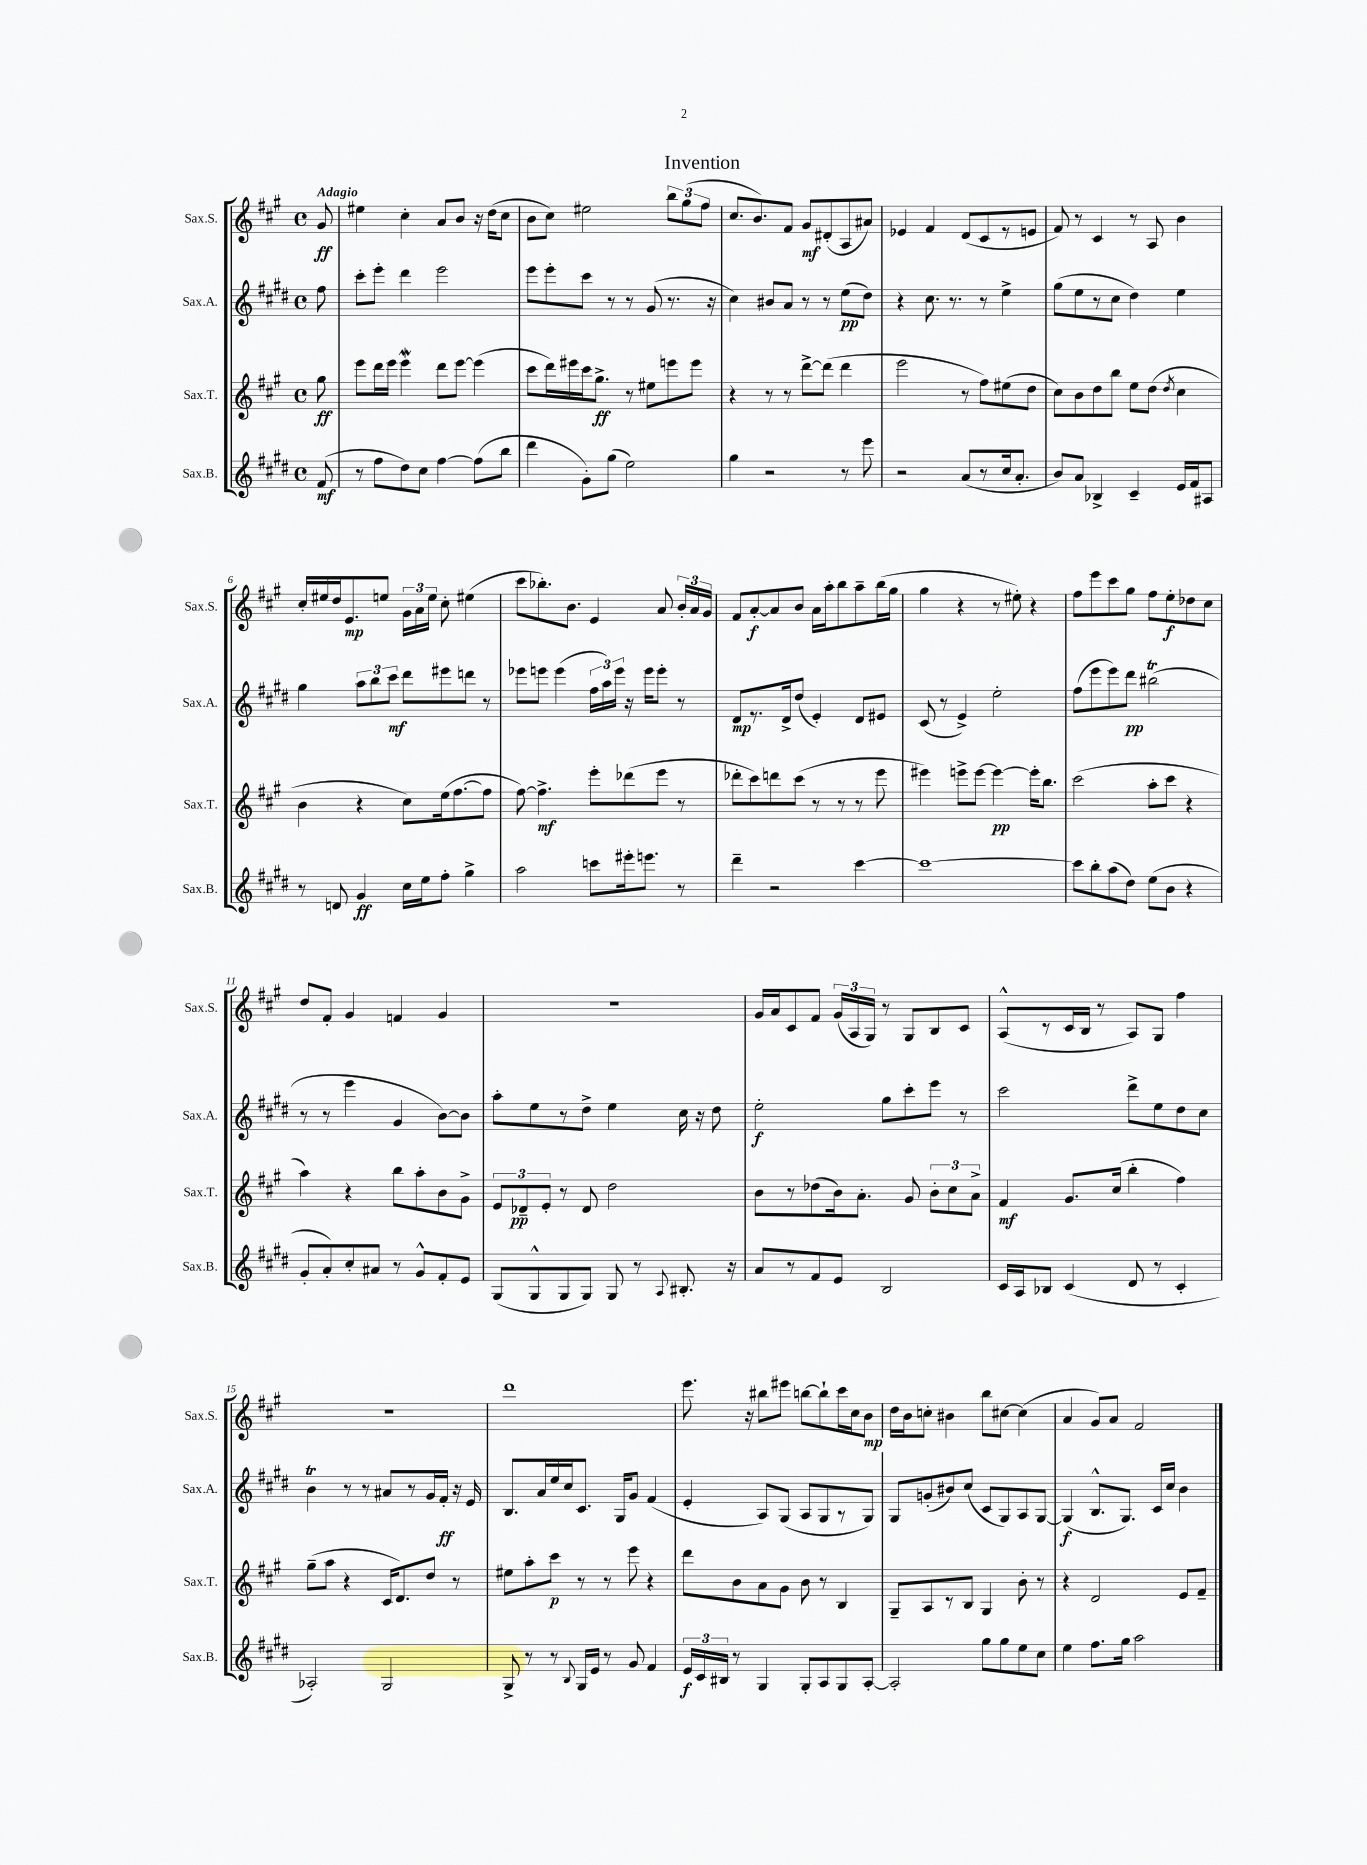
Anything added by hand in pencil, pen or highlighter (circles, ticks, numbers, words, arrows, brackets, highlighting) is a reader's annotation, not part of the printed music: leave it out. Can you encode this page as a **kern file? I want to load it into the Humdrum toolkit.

**kern	**dynam	**kern	**dynam	**kern	**dynam	**kern	**dynam
*part4	*part4	*part3	*part3	*part2	*part2	*part1	*part1
*staff4	*staff4	*staff3	*staff3	*staff2	*staff2	*staff1	*staff1
*I"Sax.B.	*	*I"Sax.T.	*	*I"Sax.A.	*	*I"Sax.S.	*
*I'Sax.B.	*	*I'Sax.T.	*	*I'Sax.A.	*	*I'Sax.S.	*
*clefG2	*	*clefG2	*	*clefG2	*	*clefG2	*
*k[f#c#g#d#]	*	*k[f#c#g#]	*	*k[f#c#g#d#]	*	*k[f#c#g#]	*
*M4/4	*	*M4/4	*	*M4/4	*	*M4/4	*
*met(c)	*	*met(c)	*	*met(c)	*	*met(c)	*
=	=	=	=	=	=	=	=
!	!	!	!	!	!	!LO:TX:a:B:t=Adagio	!
(8f#/	mf	8gg#\	ff	8ff#\	.	8g#/	ff
=1	=1	=1	=1	=1	=1	=1	=1
8r	.	8eee\L	.	8ccc#'\L	.	4ee#X\	.
8ff#\L	.	16ddd\L	.	8eee'\J	.	.	.
.	.	16eee\JJ	.	.	.	.	.
8dd#\)	.	4eeeW\	.	4ddd#\	.	4cc#'\	.
8cc#\J	.	.	.	.	.	.	.
[4ff#\	.	8ddd\L	.	2eee\	.	8a/L	.
.	.	[8eee\J	.	.	.	8b/J	.
(8ff#\L]	.	(4eee\]	.	.	.	16r	.
.	.	.	.	.	.	(16dd\KL	.
8bb\J	.	.	.	.	.	8cc#\J	.
=2	=2	=2	=2	=2	=2	=2	=2
4ddd#\	.	8ccc#\L	.	8eee\L	.	8b\L	.
.	.	16ddd\L)	.	8eee'\	.	8cc#\J)	.
.	.	16eee#X\	.	.	.	.	.
8g#'\L)	.	16ccc#\J	.	8ccc#\J	.	2ee#X\	.
.	.	8.gg#^\J	ff	.	.	.	.
(8gg#\J	.	.	.	8r	.	.	.
2ee\)	.	8r	.	8r	.	.	.
.	.	8ee#X\L	.	(8g#/	.	.	.
.	.	8eeen\	.	8.r	.	12bb\L	.
.	.	.	.	.	.	(12gg#\	.
.	.	8eee\J	.	.	.	.	.
.	.	.	.	.	.	12ff#\J	.
.	.	.	.	16r	.	.	.
=3	=3	=3	=3	=3	=3	=3	=3
4gg#\	.	4r	.	4cc#\)	.	8.cc#/L	.
.	.	.	.	.	.	8.b/)	.
2r	.	8r	.	8b#X/L	.	.	.
.	.	8r	.	8a/J	.	8f#/J	.
.	.	[8ddd^\L	.	8r	.	8g#/L	mf
.	.	(8ddd\J]	.	8r	.	(8d#X'/	.
8r	.	4ddd\	.	(8ee\L	pp	8A/	.
8eee\	.	.	.	8dd#\J)	.	8a#X/J)	.
=4	=4	=4	=4	=4	=4	=4	=4
2r	.	2eee\	.	4r	.	4e-X/	.
.	.	.	.	8.cc#\	.	4f#/	.
.	.	.	.	8.r	.	.	.
(8a/L	.	8r	.	.	.	(8d/L	.
8r	.	8ff#\L)	.	8r	.	8c#/	.
16cc#/k	.	(8ee#X\	.	4ee^\	.	8r	.
8.a'/J	.	.	.	.	.	.	.
.	.	8dd\J	.	.	.	8en/J	.
=5	=5	=5	=5	=5	=5	=5	=5
8b/L)	.	8cc#\L)	.	(8gg#\L	.	8f#/)	.
8a/J	.	8b\	.	8ee\	.	8r	.
4B-X^/	.	8dd\	.	8r	.	4c#/	.
.	.	8bb\J	.	8cc#\J	.	.	.
4c#~/	.	8ee\L	.	4dd#\)	.	8r	.
.	.	(8dd\J	.	.	.	8A/	.
.	.	8qdd/	.	.	.	.	.
16e/LL	.	4cc#\	.	4ee\	.	4b\	.
16f#/J	.	.	.	.	.	.	.
8A#X/J	.	.	.	.	.	.	.
!!LO:LB:g=z
=6	=6	=6	=6	=6	=6	=6	=6
8r	.	4b\	.	4gg#\	.	16cc#'/LL	.
.	.	.	.	.	.	16ee#X/	.
8dn/	.	.	.	.	.	16dd/J	.
.	.	.	.	.	.	8.e/	mp
4g#/	ff	4r	.	12aa\L	.	.	.
.	.	.	.	12bb\	.	.	.
.	.	.	.	.	.	8een/J	.
.	.	.	.	12ccc#\J	mf	.	.
16cc#\LL	.	8cc#\L)	.	8ddd#\L	.	24g#\LL	.
.	.	.	.	.	.	24a\	.
16ee\J	.	.	.	.	.	.	.
.	.	.	.	.	.	24ee\JJ	.
8ff#'\J	.	(16ee\k	.	8eee#X\	.	8cc#'\	.
.	.	[8.ff#\	.	.	.	.	.
4gg#^\	.	.	.	8dddn\J	.	(4ee#X\	.
.	.	8ff#\J]	.	8r	.	.	.
=7	=7	=7	=7	=7	=7	=7	=7
2aa\	.	[8ff#\)	.	8eee-X\L	.	8ccc#\L	.
.	.	4.ff#^\]	mf	8eeen\J	.	8.bb-X'\)	.
.	.	.	.	(4eee\	.	.	.
.	.	.	.	.	.	8.b\J	.
8cccn\L	.	8eee'\L	.	24ff#\LL	.	4e/	.
.	.	.	.	24aa\)	.	.	.
.	.	.	.	24eee\JJ	.	.	.
16eee#X'\k	.	(8ddd-X\	.	16r	.	.	.
8.eeen\J	.	.	.	16eee\KL	.	.	.
.	.	8eee\J	.	8eee'\J	.	8a/	.
8r	.	8r	.	8r	.	24b'/LL	.
.	.	.	.	.	.	24a/	.
.	.	.	.	.	.	24g#/JJ	.
=8	=8	=8	=8	=8	=8	=8	=8
4ddd#~\	.	8ddd-X'\L	.	8d#/L	mp	8f#/L	.
.	.	8ccc#\)	.	8.r	.	[8a'/	f
2r	.	8dddn\	.	.	.	8a/]	.
.	.	.	.	16d#^/k	.	.	.
.	.	(8ccc#\J	.	(8dd#/J	.	8b/J	.
.	.	8r	.	4e'/)	.	16a\LL	.
.	.	.	.	.	.	16aa'\J	.
.	.	8r	.	.	.	8bb\	.
[4ccc#\	.	8r	.	8d#/L	.	8aa~\	.
.	.	8eee\	.	8e#X/J	.	(16bb\L	.
.	.	.	.	.	.	16gg#\JJ	.
=9	=9	=9	=9	=9	=9	=9	=9
1ccc#_	.	4eee#X\)	.	(8c#/	.	4gg#\	.
.	.	.	.	8r	.	.	.
.	.	8eeen^\L	.	4e^/)	.	4r	.
.	.	[8eee\J	.	.	.	.	.
.	.	4eee\_	pp	2ee'\	.	8r	.
.	.	.	.	.	.	8ee#X'\)	.
.	.	16eee'\KL]	.	.	.	4r	.
.	.	8.bb\J	.	.	.	.	.
=10	=10	=10	=10	=10	=10	=10	=10
8ccc#\L]	.	(2ccc#\	.	(8ff#\L	.	8ff#\L	.
8bb'\	.	.	.	8eee\	.	8eee\	.
(8aa\	.	.	.	8eee\)	.	8ccc#\	.
8dd#\J)	.	.	.	8ddd#\J	pp	8gg#\J	.
(8ee\L	.	8aa'\L	.	(2bb#Xt\	.	8ff#\L	.
8b\J	.	8ccc#\J	.	.	.	8ee'\	f
4r	.	4r	.	.	.	8dd-X\	.
.	.	.	.	.	.	8cc#\J	.
!!LO:LB:g=z
=11	=11	=11	=11	=11	=11	=11	=11
8g#'/L	.	4aa\)	.	8r	.	8dd/L	.
8a'/)	.	.	.	8r	.	8f#'/J	.
8cc#'/	.	4r	.	4eee\	.	4g#/	.
8a#X/J	.	.	.	.	.	.	.
8r	.	8bb\L	.	4g#/	.	4fn/	.
8g#^^/L	.	8aa'\	.	.	.	.	.
8f#'/	.	8b\	.	[8b\L)	.	4g#/	.
8e/J	.	8g#^\J	.	8b\J]	.	.	.
=12	=12	=12	=12	=12	=12	=12	=12
(8G#/L	.	12e/L	.	8aa'\L	.	1r	.
.	.	12d-X~/	pp	.	.	.	.
8G#^^/	.	.	.	8ee\	.	.	.
.	.	12e'/J	.	.	.	.	.
8G#/	.	8r	.	8r	.	.	.
8G#/J)	.	8d-/	.	8dd#^\J	.	.	.
8G#/	.	2dd\	.	4ee\	.	.	.
8r	.	.	.	.	.	.	.
8qqA/	.	.	.	.	.	.	.
8.B#X'/	.	.	.	16cc#\	.	.	.
.	.	.	.	16r	.	.	.
.	.	.	.	8dd#\	.	.	.
16r	.	.	.	.	.	.	.
=13	=13	=13	=13	=13	=13	=13	=13
8a/L	.	8b\L	.	2ee'\	f	16g#/LL	.
.	.	.	.	.	.	16a/J	.
8r	.	8r	.	.	.	8c#/	.
8f#/	.	(8dd-X\	.	.	.	8f#/J	.
8e/J	.	16b\k)	.	.	.	(24g#/LL	.
.	.	.	.	.	.	24A/	.
.	.	8.a'\J	.	.	.	.	.
.	.	.	.	.	.	24G#/JJ)	.
2B/	.	.	.	8gg#\L	.	8r	.
.	.	8g#/	.	8ccc#'\	.	8G#/L	.
.	.	12b'\L	.	8eee\J	.	8B/	.
.	.	12cc#\	.	.	.	.	.
.	.	.	.	8r	.	8c#/J	.
.	.	12a^\J	.	.	.	.	.
=14	=14	=14	=14	=14	=14	=14	=14
16c#/LL	.	4f#/	mf	2ccc#\	.	(8A^^/L	.
16A/J	.	.	.	.	.	.	.
8B-X/J	.	.	.	.	.	8r	.
(4c#/	.	8.g#/L	.	.	.	16c#/L	.
.	.	.	.	.	.	16B/JJ	.
.	.	.	.	.	.	8r	.
.	.	(16cc#/Jk	.	.	.	.	.
8d#/	.	4bb'\	.	8ddd#^\L	.	8A/L)	.
8r	.	.	.	8ee\	.	8G#/J	.
4c#'/	.	4ff#\)	.	8dd#\	.	4ff#\	.
.	.	.	.	8cc#\J	.	.	.
!!LO:LB:g=z
=15	=15	=15	=15	=15	=15	=15	=15
2A-X'/)	.	(8gg#~\L	.	4bT\	.	1r	.
.	.	8aa\J	.	.	.	.	.
.	.	4r	.	8r	.	.	.
.	.	.	.	8r	.	.	.
2G#/	.	16c#/KL	.	8a#X/L	.	.	.
.	.	8.d/)	.	.	.	.	.
.	.	.	.	8r	.	.	.
.	.	8dd/J	.	16g#/L	.	.	.
.	.	.	.	16f#'/JJ	ff	.	.
.	.	8r	.	16r	.	.	.
.	.	.	.	16e/	.	.	.
=16	=16	=16	=16	=16	=16	=16	=16
8G#^/	.	8ee#X\L	.	8.B/L	.	1ddd	.
8r	.	8aa'\	.	.	.	.	.
.	.	.	.	16a/L	.	.	.
8r	.	8ccc#\J	p	16ee/	.	.	.
.	.	.	.	16cc#/J	.	.	.
8qqB/	.	.	.	.	.	.	.
16G#/LL	.	8r	.	8.c#/J	.	.	.
16e/JJ	.	.	.	.	.	.	.
8r	.	8r	.	.	.	.	.
.	.	.	.	16G#/KL	.	.	.
8g#/	.	8eee\	.	8g#/J	.	.	.
4f#/	.	4r	.	(4f#/	.	.	.
=17	=17	=17	=17	=17	=17	=17	=17
24e/LL	f	8ddd\L	.	4e'/	.	8.eee\	.
24c#/	.	.	.	.	.	.	.
24B#X/JJ	.	.	.	.	.	.	.
8r	.	8b\	.	.	.	.	.
.	.	.	.	.	.	16r	.
4G#/	.	8a\	.	8A/L)	.	8bb#X\L	.
.	.	8g#\J	.	(8G#/J	.	8eee#X\J	.
8G#'/L	.	8b\	.	8A/L	.	[8bbn\L	.
8A/	.	8r	.	8G#/	.	8bb`\]	.
8G#/	.	4B/	.	8r	.	16ccc#\L	.
.	.	.	.	.	.	16cc#\J	.
[8A'/J	.	.	.	8G#/J)	.	8b\J	mp
=18	=18	=18	=18	=18	=18	=18	=18
2A'/]	.	8G#~/L	.	8G#/L	.	16dd\LL	.
.	.	.	.	.	.	16b\J	.
.	.	8A/	.	(8gn'/	.	8ccn'\J	.
.	.	8r	.	8b#X/)	.	4b#X\	.
.	.	8B/J	.	(8cc#/J	.	.	.
8gg#\L	.	4G#/	.	8c#/L	.	8bb\L	.
8gg#\	.	.	.	8G#/)	.	[8cc#X\J	.
8ee\	.	8b'\	.	8A/	.	(4cc#\]	.
8cc#\J	.	8r	.	[8G#/J	.	.	.
=19	=19	=19	=19	=19	=19	=19	=19
4ee\	.	4r	.	(4G#/]	f	4a/	.
8.ff#\L	.	2d/	.	8.B^^/L	.	8g#/L)	.
.	.	.	.	.	.	8a/J	.
16gg#\Jk	.	.	.	8.G#/J)	.	.	.
2aa\	.	.	.	.	.	2f#/	.
.	.	.	.	16c#/LL	.	.	.
.	.	.	.	16cc#/JJ	.	.	.
.	.	8e/L	.	4b\	.	.	.
.	.	8f#~/J	.	.	.	.	.
==	==	==	==	==	==	==	==
*-	*-	*-	*-	*-	*-	*-	*-
